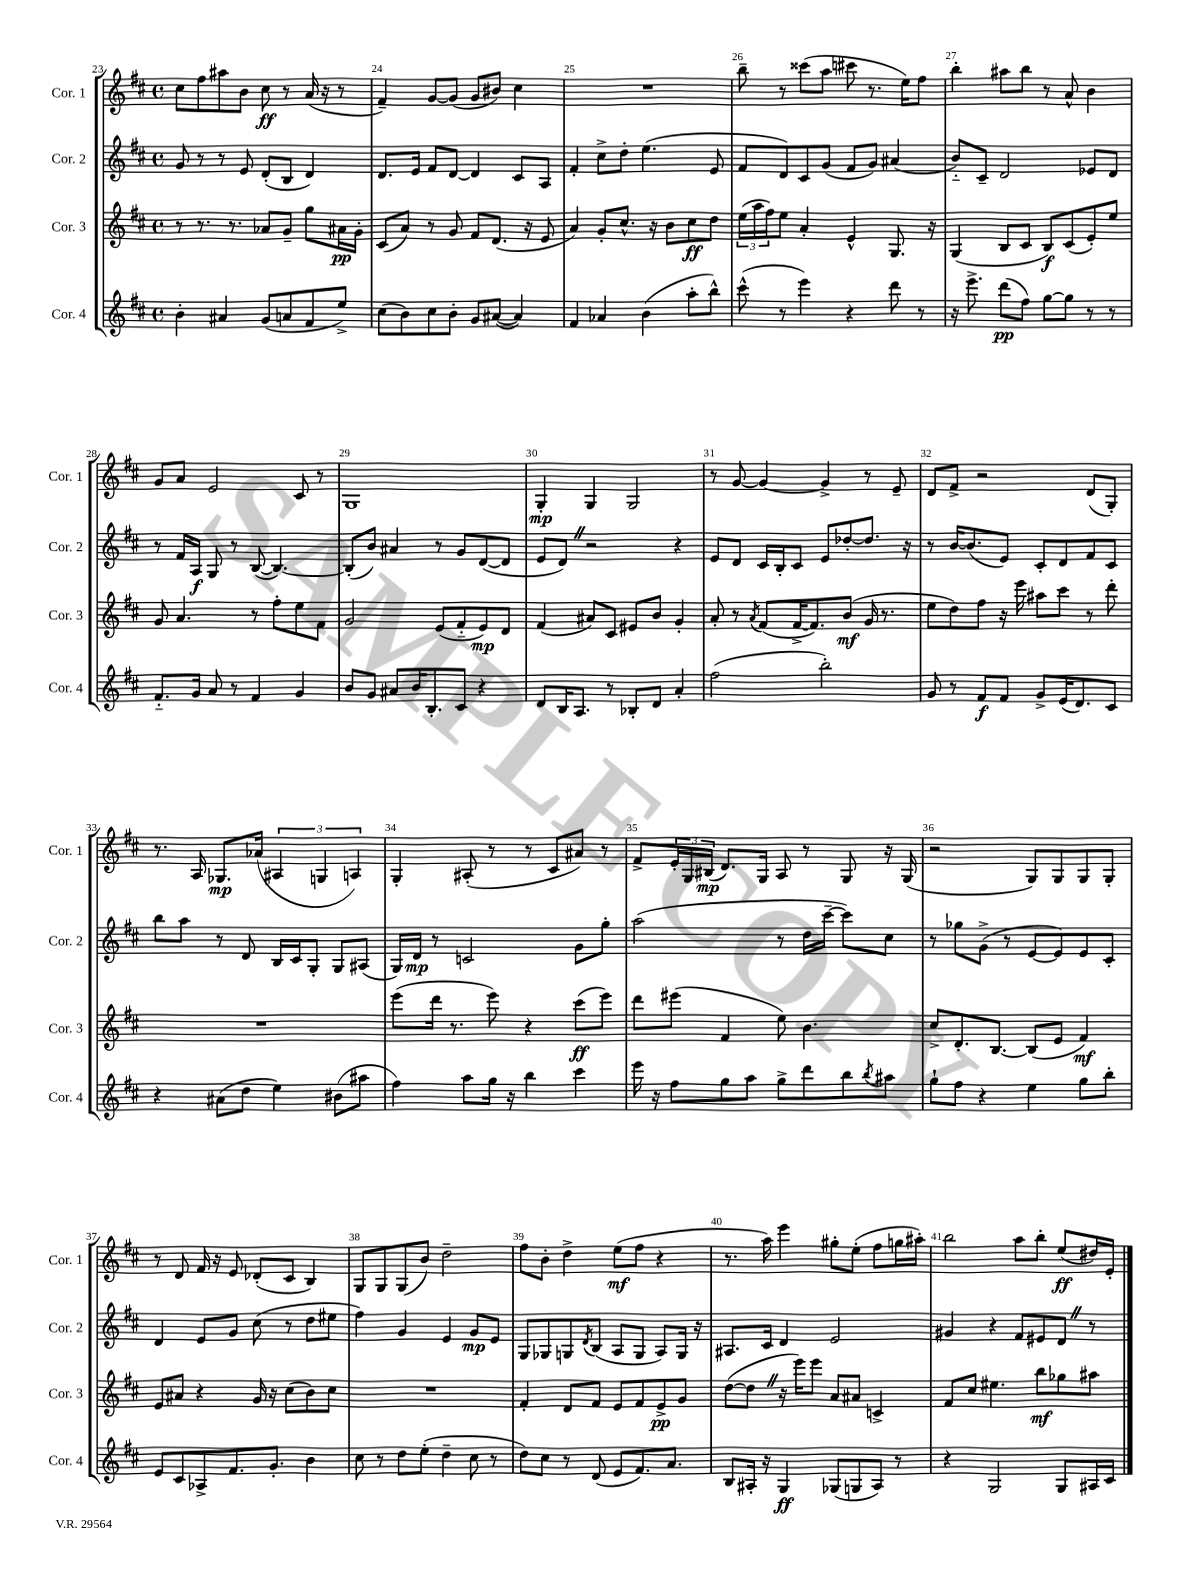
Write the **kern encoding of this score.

**kern	**kern	**kern	**kern
*staff4	*staff3	*staff2	*staff1
*clefG2	*clefG2	*clefG2	*clefG2
*k[f#c#]	*k[f#c#]	*k[f#c#]	*k[f#c#]
*M4/4	*M4/4	*M4/4	*M4/4
*met(c)	*met(c)	*met(c)	*met(c)
4b'	8r	8g	8cc#
.	8.r	8r	8ff#
4a#	.	8r	8aa#
.	8.r	.	.
.	.	8e	8b
(8g	8a-	(8d'	8cc#
8a	8g~	8B	8r
8f#	8gg	4d)	(16a
.	.	.	16r
8ee^)	16a#	.	8r
.	16g'	.	.
=	=	=	=
(8cc#	(8c#	8.d	4f#~)
8b)	8a)	.	.
.	.	16e	.
8cc#	8r	8f#	[8g
8b'	8g	[8d	(8g]
8g	8f#	4d]	8g
([8a#	(8.d	.	8b#)
4a#])	.	8c#	4cc#
.	16r	.	.
.	8e	8A	.
=	=	=	=
4f#	4a)	4f#'	1r
4a-	8g'	8cc#^	.
.	8.cc#^^	8dd'	.
(4b	.	(4.ee	.
.	16r	.	.
.	8b	.	.
8aa'	8cc#	.	.
8bb^^)	8dd	8e	.
=	=	=	=
(8ccc#^^	(24ee	8f#	8bb~
.	24aa	.	.
.	24ff#)	.	.
8r	8ee	8d)	8r
4eee)	4a'	8c#	(8ccc##
.	.	(8g	8aa
4r	4e^^	8f#	8ccc#
.	.	8g)	8.r
8ddd	8.G	(4a#	.
.	.	.	16ee)
8r	.	.	8ff#
.	16r	.	.
=	=	=	=
16r	(4G	8b'~)	4bb'
8.eee^	.	.	.
.	.	8c#~	.
(8ddd	8B	2d	8aa#
8ff#)	8c#	.	8bb
[8gg	8B)	.	8r
8gg]	(8c#	.	8a^^
8r	8e')	8e-	4b
8r	8ee	8d	.
=	=	=	=
8.f#'~	8g	8r	8g
.	4.a	16f#	8a
16g	.	16A	.
8a	.	8G	2e
8r	.	8r	.
4f#	8r	([8B	.
.	8ff#'	4.B_)	.
4g	8ee	.	8c#
.	8f#	.	8r
=	=	=	=
8b	2g	(8B']	1G
8g	.	8b)	.
8a#	.	4a#	.
16b	.	.	.
8.B'	.	.	.
.	(8e	8r	.
8c#	8f#'~	8g	.
4r	8e)	([8d	.
.	8d	8d]	.
=	=	=	=
8d	(4f#	8e	4G'
16B	.	8d)	.
8.A	.	.	.
.	8a#)	2r	4G
8r	8c#	.	.
8B-'	8e#	.	2G
8d	8b	.	.
4a'	4g'	4r	.
=	=	=	=
(2ff#	8a'	8e	8r
.	8r	8d	[8g
.	8qa	.	.
.	(8f#	16c#	4g_
.	.	16B'	.
.	[16f#^	8c#	.
.	8.f#])	.	.
2bb')	.	8e	4g^]
.	(8b	[8dd-'	.
.	16g	8.dd-]	8r
.	8.r	.	.
.	.	.	8e~
.	.	16r	.
=	=	=	=
8g	8ee	8r	8d
8r	8dd)	[16b	8f#^
.	.	(8.b]	.
8f#	8ff#	.	2r
8f#	16r	8e)	.
.	16eee	.	.
8g^	8aa#	8c#'	.
(16e	8ccc#	8d	.
8.d)	.	.	.
.	8r	8f#	(8d
8c#	8ddd'	8c#	8G')
=	=	=	=
4r	1r	8bb	8.r
.	.	8aa	.
.	.	.	16A
(8a#	.	8r	8.G-
8dd	.	8d	.
.	.	.	(16a-
4ee)	.	16B	6A#
.	.	16c#	.
.	.	8G'	.
.	.	.	6G
(8b#	.	8G	.
.	.	.	6A)
8aa#	.	(8A#	.
=	=	=	=
4ff#)	(8eee	16G)	4G'
.	.	16d	.
.	16ddd	8r	.
.	8.r	.	.
8aa	.	2c	(8A#'
16gg	8eee)	.	8r
16r	.	.	.
4bb	4r	.	8r
.	.	.	8c#
4ccc#	(8ccc#	8g	8a#)
.	8eee)	8gg'	8r
=	=	=	=
16eee	8ddd	(2aa	8f#^
16r	.	.	.
8ff#	(8eee#	.	24e'
.	.	.	24G
.	.	.	(24B#
8gg	4f#	.	8.d)
8aa	.	.	.
.	.	.	16G
8gg^	8ee)	8r	8A
8ddd	4.b	16dd	8r
.	.	[16ccc#~	.
8bb	.	8ccc#])	8G
8qbb	.	.	.
8aa#	.	8cc#	16r
.	.	.	(16G
=	=	=	=
8gg`	8cc#^	8r	2r
8ff#	8.d'	8gg-	.
4r	.	(8g^	.
.	[8.B	.	.
.	.	8r	.
4ee	(8B]	[8e	8G)
.	8e	8e])	8G
8gg	4f#)	8e	8G
8bb'	.	8c#'	8G'
=	=	=	=
8e	8e	4d	8r
8c#	8a#	.	8d
8A-^	4r	8e	16f#
.	.	.	16r
8.f#	.	8g	8e
.	16g	(8cc#	(8d-'
8.g'	16r	.	.
.	(8cc#	8r	8c#
4b	8b)	8dd	4B)
.	8cc#	8ee#	.
=	=	=	=
8cc#	1r	4ff#)	8G
8r	.	.	8G
8dd	.	4g	(8G
(8ee'	.	.	8b)
4dd~	.	4e	2dd~
8cc#	.	8g	.
8r	.	8e	.
=	=	=	=
8dd)	4f#'	8G	8ff#
8cc#	.	8G-	8b'
8r	8d	8G	4dd^
.	.	8qd	.
(8d	8f#	(8B	.
8e	8e	8A	(8ee
8.f#)	8f#	8G	8ff#
.	8e^	8A)	4r
8.a	.	.	.
.	8g	16G	.
.	.	16r	.
=	=	=	=
8B	([8dd	8.A#	8.r
16A#'	8dd]	.	.
16r	.	16c#	16aa)
4G	16r	4d	4eee
.	16eee)	.	.
.	8eee	.	.
(8G-	8a	2e	8gg#'
8G	8a#	.	(8ee'
8A#)	4c^	.	8ff#
8r	.	.	16gg
.	.	.	16aa#')
=	=	=	=
4r	8f#	4g#	2bb
.	8cc#	.	.
2G	4.ee#	4r	.
.	.	8f#	8aa
.	8bb	8e#	8bb'
8G	8gg-	8d	(8ee
16A#	8aa#	8r	16dd#)
16c#	.	.	16e'
==	==	==	==
*-	*-	*-	*-
